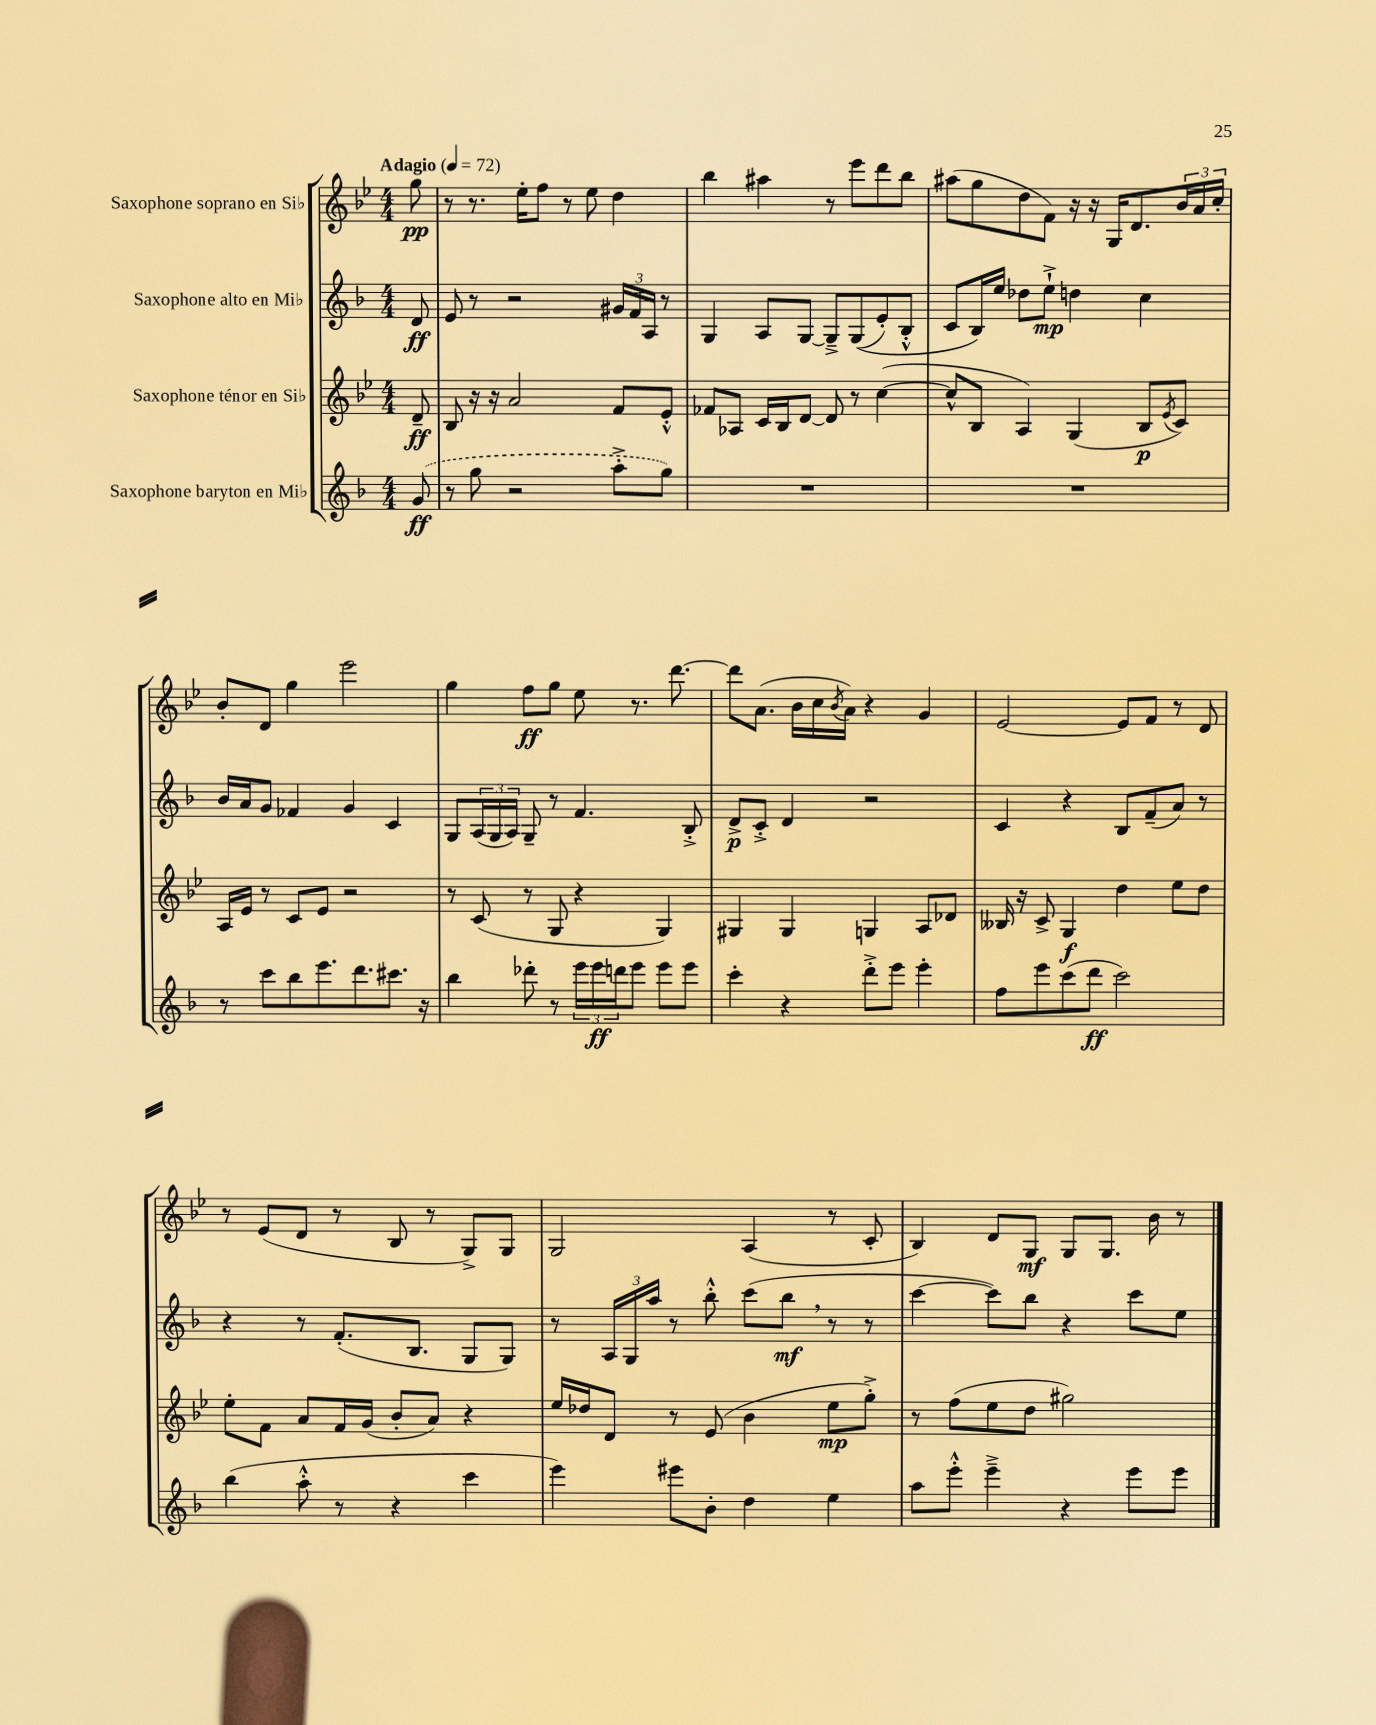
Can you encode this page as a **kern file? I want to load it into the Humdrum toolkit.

**kern	**kern	**kern	**kern
*staff4	*staff3	*staff2	*staff1
*clefG2	*clefG2	*clefG2	*clefG2
*k[b-]	*k[b-e-]	*k[b-]	*k[b-e-]
*M4/4	*M4/4	*M4/4	*M4/4
*MM72	*MM72	*MM72	*MM72
(8g	8d~	8d	8gg
=	=	=	=
8r	8B-	8e	8r
8gg	16r	8r	8.r
.	16r	.	.
2r	2a	2r	.
.	.	.	16ee-'
.	.	.	8ff
.	.	.	8r
.	.	.	8ee-
8aa'^	8f	24g#	4dd
.	.	24f	.
.	.	24A	.
8gg)	8e-'^^	8r	.
=	=	=	=
1r	8f-	4G	4bb-
.	8A-	.	.
.	16c	8A	4aa#
.	16B-	.	.
.	[8d	[8G	.
.	8d]	8G~^]	8r
.	8r	&((8G	8eee-
.	([4cc	8e')	8ddd
.	.	8B-'^^	8bb-
=	=	=	=
1r	8cc^^]	8c	(8aa#
.	8B-	16B-&)	8gg
.	.	16ee	.
.	4A)	8dd-	8dd
.	.	8ee`^	8f)
.	(4G	4dd	16r
.	.	.	16r
.	.	.	16G
.	.	.	8.d
.	8B-	4cc	.
.	8qe-	.	.
.	8c)	.	24b-
.	.	.	24a
.	.	.	24cc'
=	=	=	=
8r	16A	16b-	8b-'
.	16e-	16a	.
8ccc	8r	8g	8d
8bb-	8c	4f-	4gg
8.eee	8e-	.	.
.	2r	4g	2eee-
8.ddd	.	.	.
8.ccc#	.	4c	.
16r	.	.	.
=	=	=	=
4bb-	8r	8G	4gg
.	(8c	(24A	.
.	.	24G	.
.	.	24A)	.
8ddd-'	8r	8G~	8ff
8r	8G	8r	8gg
24eee	4r	4.f	8ee-
24eee	.	.	.
24ddd	.	.	.
8eee	.	.	8.r
8eee	4G)	.	.
.	.	.	[8.ddd
8eee	.	8B-'^	.
=	=	=	=
4ccc'	4G#	8d^	8ddd]
.	.	8c'^	(8.a
4r	4G#	4d	.
.	.	.	16b-
.	.	.	16cc
.	.	.	8qb-
.	.	.	16a)
8ddd'^	4G	2r	4r
8eee	.	.	.
4eee'	8A	.	4g
.	8d-	.	.
=	=	=	=
8ff	16B--	4c	[2e-
.	16r	.	.
8eee	8c^	.	.
(8ccc	4G	4r	.
8ddd	.	.	.
2ccc)	4dd	8B-	8e-]
.	.	(8f~	8f
.	8ee-	8a)	8r
.	8dd	8r	8d
=	=	=	=
(4bb-	8ee-'	4r	8r
.	8f	.	(8e-
8aa'^^	8a	8r	8d
8r	16f	(8.f'	8r
.	(16g	.	.
4r	8b-'	.	8B-
.	.	8.B-	.
.	8a)	.	8r
4ccc	4r	8G	8G^)
.	.	8G)	8G
=	=	=	=
4eee)	16ee-	8r	2G
.	16dd-	.	.
.	8d	24A	.
.	.	24G	.
.	.	24aa	.
8eee#	8r	8r	.
8b-'	(8e-	8bb-'^^	.
4dd	4b-	(8ccc	(4A
.	.	8bb-	.
4ee	8ee-	8r	8r
.	8gg'^)	8r	8c'
=	=	=	=
8aa	8r	[4ccc	4B-)
8eee'^^	(8ff	.	.
4eee~^	8ee-	8ccc])	8d
.	8dd	8bb-	8G
4r	2gg#)	4r	8G
.	.	.	8.G
8eee	.	8ccc	.
.	.	.	16b-
8eee	.	8ee	8r
==	==	==	==
*-	*-	*-	*-
